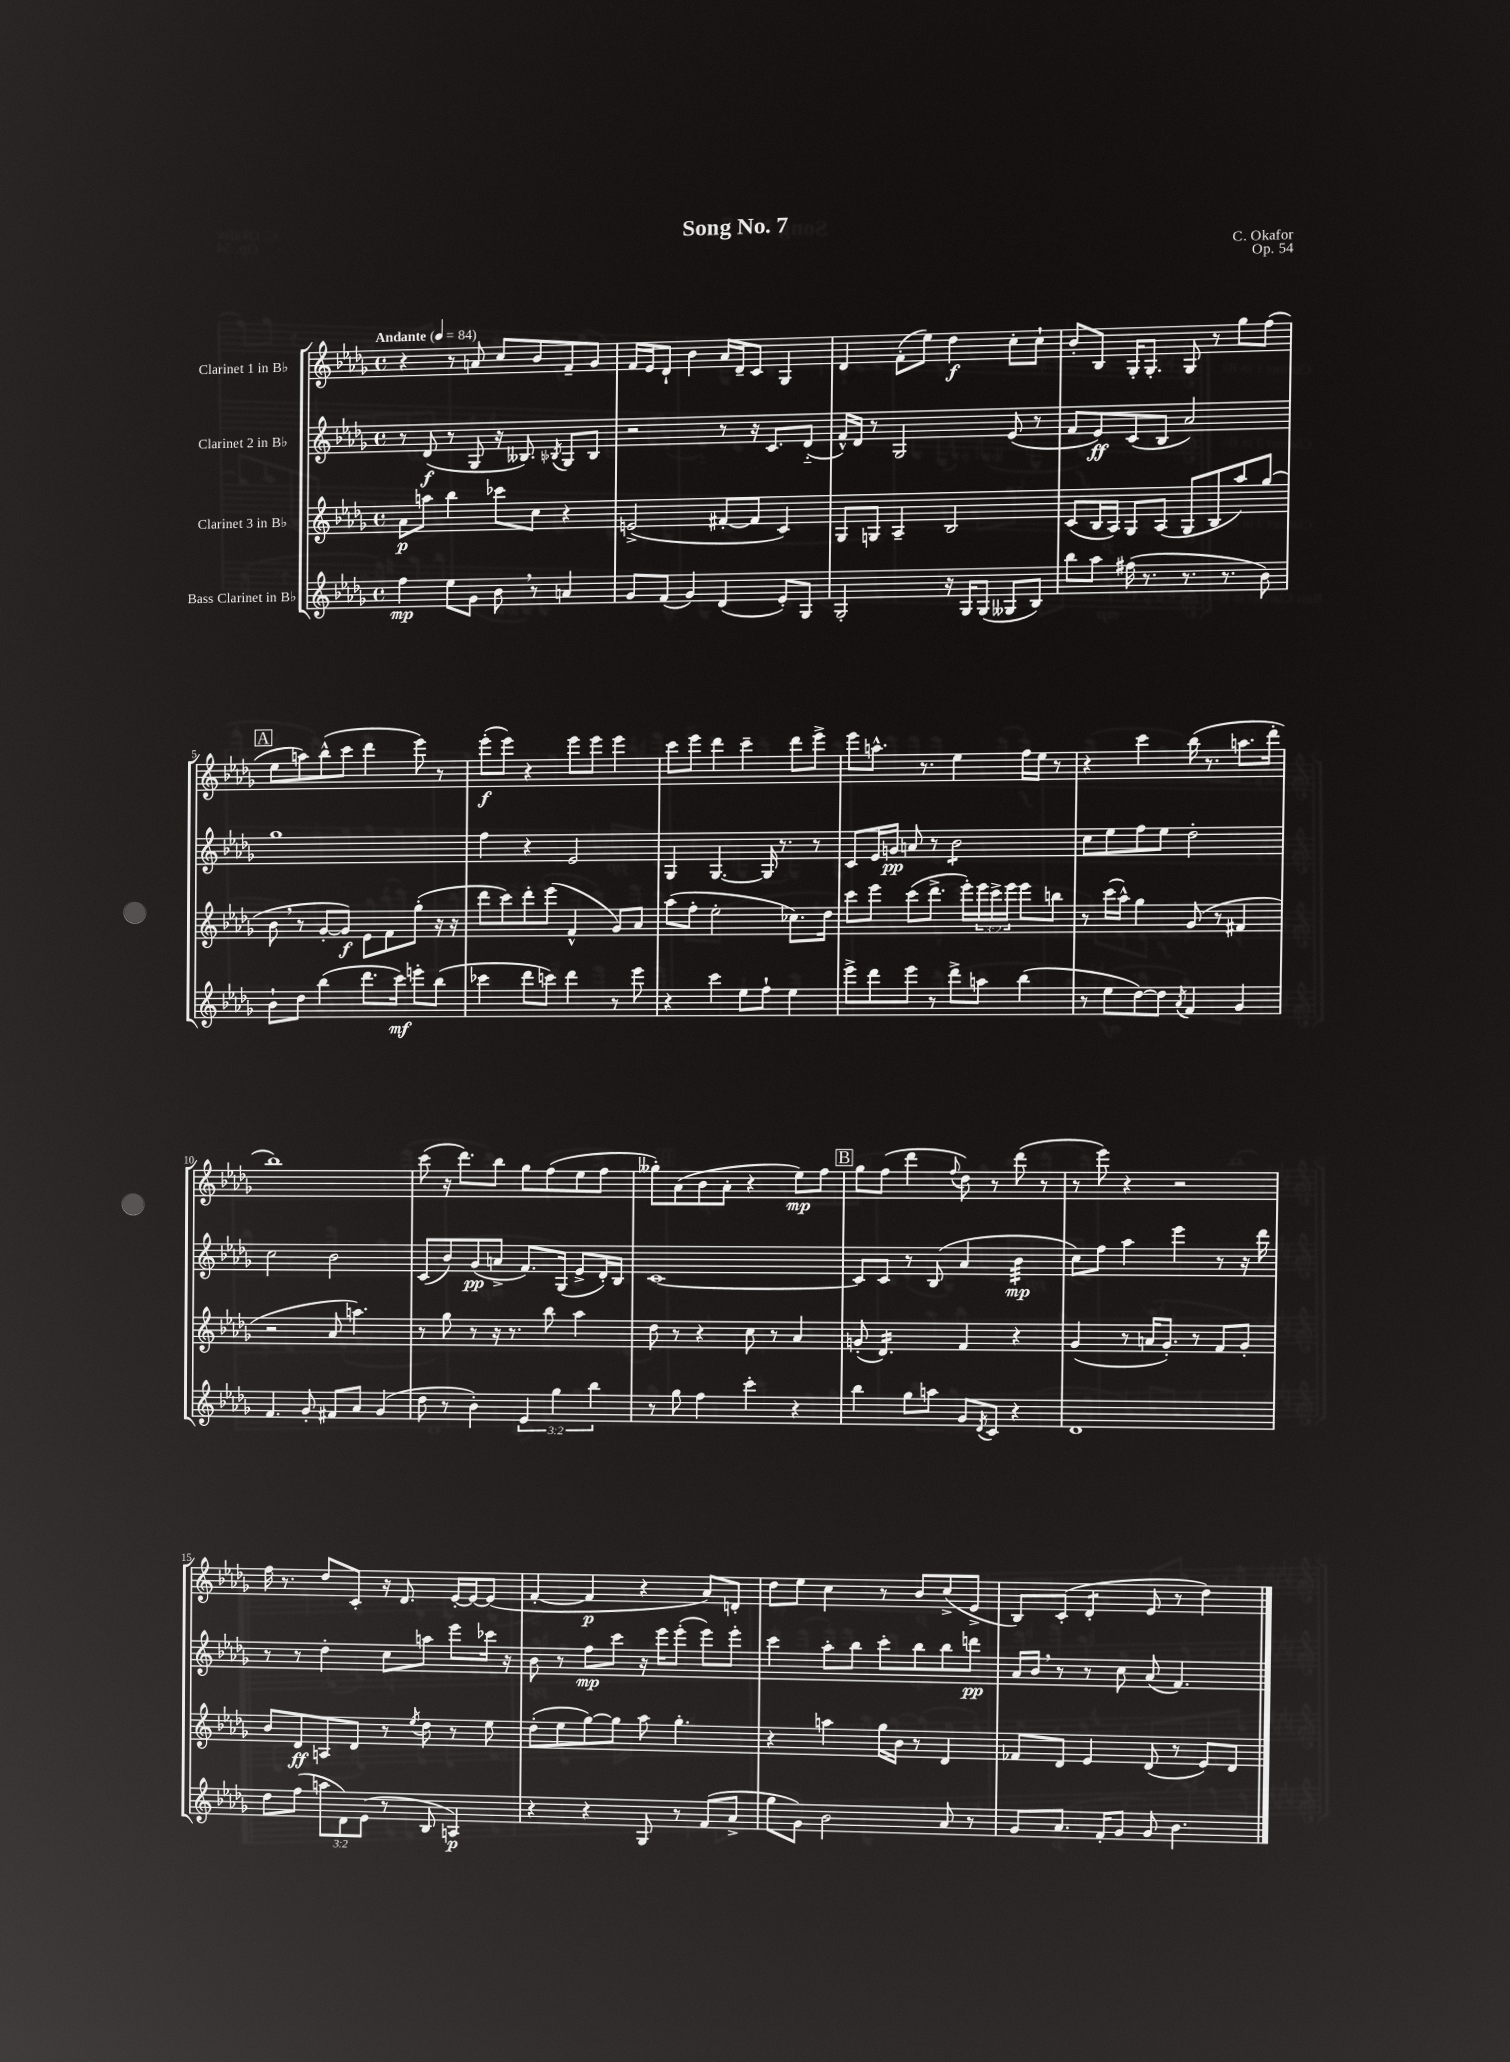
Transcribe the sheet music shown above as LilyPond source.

\header { title = "Song No. 7" composer = "C. Okafor" opus = "Op. 54" }
<<
\new StaffGroup <<
\new Staff = "s0" \with { instrumentName = "Clarinet 1 in Bb" } {
    \clef treble \key des \major \defaultTimeSignature \time 4/4 \tempo "Andante" 4 = 84
    r4 r8 a'8 c''8 bes'8 f'8-- ges'8 |
    f'16 ees'16 des'8-! bes'4 aes'16 des'16-- c'8 ges4 |
    des'4 f'8-.( ees''8) des''4\f c''8-. c''8-! |
    bes'8-. bes8 ges16-. ges8.-. ges8 r8 ges''8 f''8( |
    \mark \markup { \box "A" } ees''8 a''8) bes''8-^( c'''8 des'''4 ees'''8) r8 |
    ees'''8-.\f( ees'''8) r4 ees'''8 ees'''8 ees'''4 |
    c'''8 ees'''8 des'''4 c'''4-- des'''8 ees'''8-> |
    ees'''8 a''8.-^ r8. ees''4 f''16 ees''16 r8 |
    r4 c'''4 bes''16( r8. a''8. des'''16-. |
    bes''1) |
    c'''8( r16 des'''8.) bes''8 ges''8 f''8( ees''8 f''8 |
    geses''8-.) aes'8( bes'8 aes'8-. r4 ees''8\mp) f''8 |
    \mark \markup { \box "B" } ges''8 f''8( des'''4 \appoggiatura { f''8 } des''8) r8 des'''8( r8 |
    r8 ees'''8) r4 r2 |
    f''16 r8. des''8 c'8-. r16 des'8. ees'16~-. ees'16~ ees'8( |
    f'4~-. f'4\p r4 aes'8) d'8-. |
    des''8 ees''8 c''4 r8 bes'8 c''8->( ees'8-> |
    bes8) c'8-.( des'4:8-. ees'8 r8 des''4) \bar "|." |
}
\new Staff = "s1" \with { instrumentName = "Clarinet 2 in Bb" } {
    \clef treble \key des \major \defaultTimeSignature \time 4/4
    r8 des'8\f( r8 ges8 r16 beses8.) \acciaccatura { bes8 } ges8 bes8 |
    r2 r8 r16 c'8. des'8-_( |
    f'16-^) des'16 r8 ges2 ees'8( r8 |
    f'8 ees'8\ff) c'8( bes8 aes'2) |
    \mark \markup { \box "A" } ges''1 |
    f''4 r4 ees'2 |
    ges4 ges4.~ ges16 r8. r8 |
    c'8 ees'16 g'16\pp a'8 r8 bes'2:8 |
    c''8 ees''8 f''8 ees''8 des''2-. |
    c''2 bes'2 |
    c'8( bes'8) ges'8\pp( a'8-> f'8.) ges16( ees'8-> des'16-.) bes16 |
    c'1~ |
    \mark \markup { \box "B" } c'8 c'8 r8 bes8( aes'4 bes'4:32\mp |
    c''8) f''8 aes''4 ees'''4 r8 r16 des'''16 |
    r8 r8 des''4-. c''8 a''8 ees'''8 ces'''16 r16 |
    bes'8 r8 f''8\mp c'''8 r16 ees'''16 ees'''8-.( ees'''8) ees'''8-. |
    c'''4 aes''8-. bes''8 c'''8-. bes''8 bes''8 d'''8\pp |
    aes'16 bes'16 \breathe r8 r8 c''8 aes'8( f'4.) \bar "|." |
}
\new Staff = "s2" \with { instrumentName = "Clarinet 3 in Bb" } {
    \clef treble \key des \major \defaultTimeSignature \time 4/4 \override Staff.TupletNumber.text = #tuplet-number::calc-fraction-text
    aes'8\p a''8 bes''4 ces'''8 c''8 r4 |
    e'2->( fis'8~-. fis'8 c'4) |
    ges8 g8 aes4-- bes2 |
    c'8( bes16 aes16) ges8 aes8( ges8 bes8 aes''8) ges''8( |
    \mark \markup { \box "A" } bes'8 \breathe r8 ges'8~-. ges'8\f) ees'8 f'8 ges''8-.( r16 r16 |
    des'''8 c'''8) des'''8-. ees'''8( f'4-^ ges'8) aes'8 |
    aes''8( f''8-. ees''2-. ces''8.) des''16 |
    c'''8 ees'''8 c'''8( des'''8.-> ees'''16-.) \tuplet 3/2 { ees'''16 c'''16-> ees'''16 } ees'''8 b''8 |
    r8 c'''16( aes''16-^) ges''4 ges'8( r8 fis'4 |
    r2 aes'8 a''4.) |
    r8 ges''8 r8 r16 r8. bes''8 aes''4 |
    des''8 r8 r4 c''8 r8 aes'4 |
    \mark \markup { \box "B" } g'8-.( des'4.:16) f'4 r4 |
    ges'4( r8 a'16 ges'8.-.) r8 f'8 ges'8-. |
    bes'8 des'8\ff a8 des'8 r8 \acciaccatura { ees''8 } des''8 r8 ees''8 |
    des''8-.( ees''8 ges''8~) ges''8 aes''8 ges''4.-. |
    r4 a''4 ges''16 bes'16 r8 des'4 |
    fes'8 des'8 ees'4 des'8( r8 ees'8) des'8 \bar "|." |
}
\new Staff = "s3" \with { instrumentName = "Bass Clarinet in Bb" } {
    \clef treble \key des \major \defaultTimeSignature \time 4/4 \override Staff.TupletNumber.text = #tuplet-number::calc-fraction-text
    f''4\mp ees''8 ges'8 bes'8 \breathe r8 a'4 |
    ges'8 f'8( ges'4) des'4( ees'8-.) ges8 |
    ges2-. r16 ges16 ges8( geses8 bes8) |
    bes''8 aes''8 fis''16( r8. r8. r8. bes'8) |
    \mark \markup { \box "A" } bes'8-! des''8 bes''4( des'''8. c'''16\mf) e'''8-. bes''8( |
    ces'''4 des'''8 c'''8) des'''4 r8 ees'''8 |
    r4 c'''4 ees''8 f''8-! ees''4 |
    ees'''8-> des'''8 ees'''8 r8 des'''8-> a''8 bes''4( |
    r8 ees''8 des''8~) des''8 \acciaccatura { aes'8 } f'4 ges'4 |
    f'4. ges'8-. fis'8 aes'8 ges'4( |
    des''8 r8 bes'4-.) \tuplet 3/2 { ees'4 ges''4 bes''4 } |
    r8 ges''8 f''4 c'''4-. r4 |
    \mark \markup { \box "B" } bes''4 ges''8 a''8 ges'8 \acciaccatura { des'8 } c'8 r4 |
    des'1 |
    des''8 f''8( \tuplet 3/2 { a''8 des'8) ees'8( } r8 bes8 a4\p) |
    r4 r4 ges8 r8 f'8( aes'8-> |
    ges''8 ges'8) bes'2 aes'8 r8 |
    ges'8 aes'8. f'16-. ges'8 ges'8 bes'4. \bar "|." |
}
>>
>>
